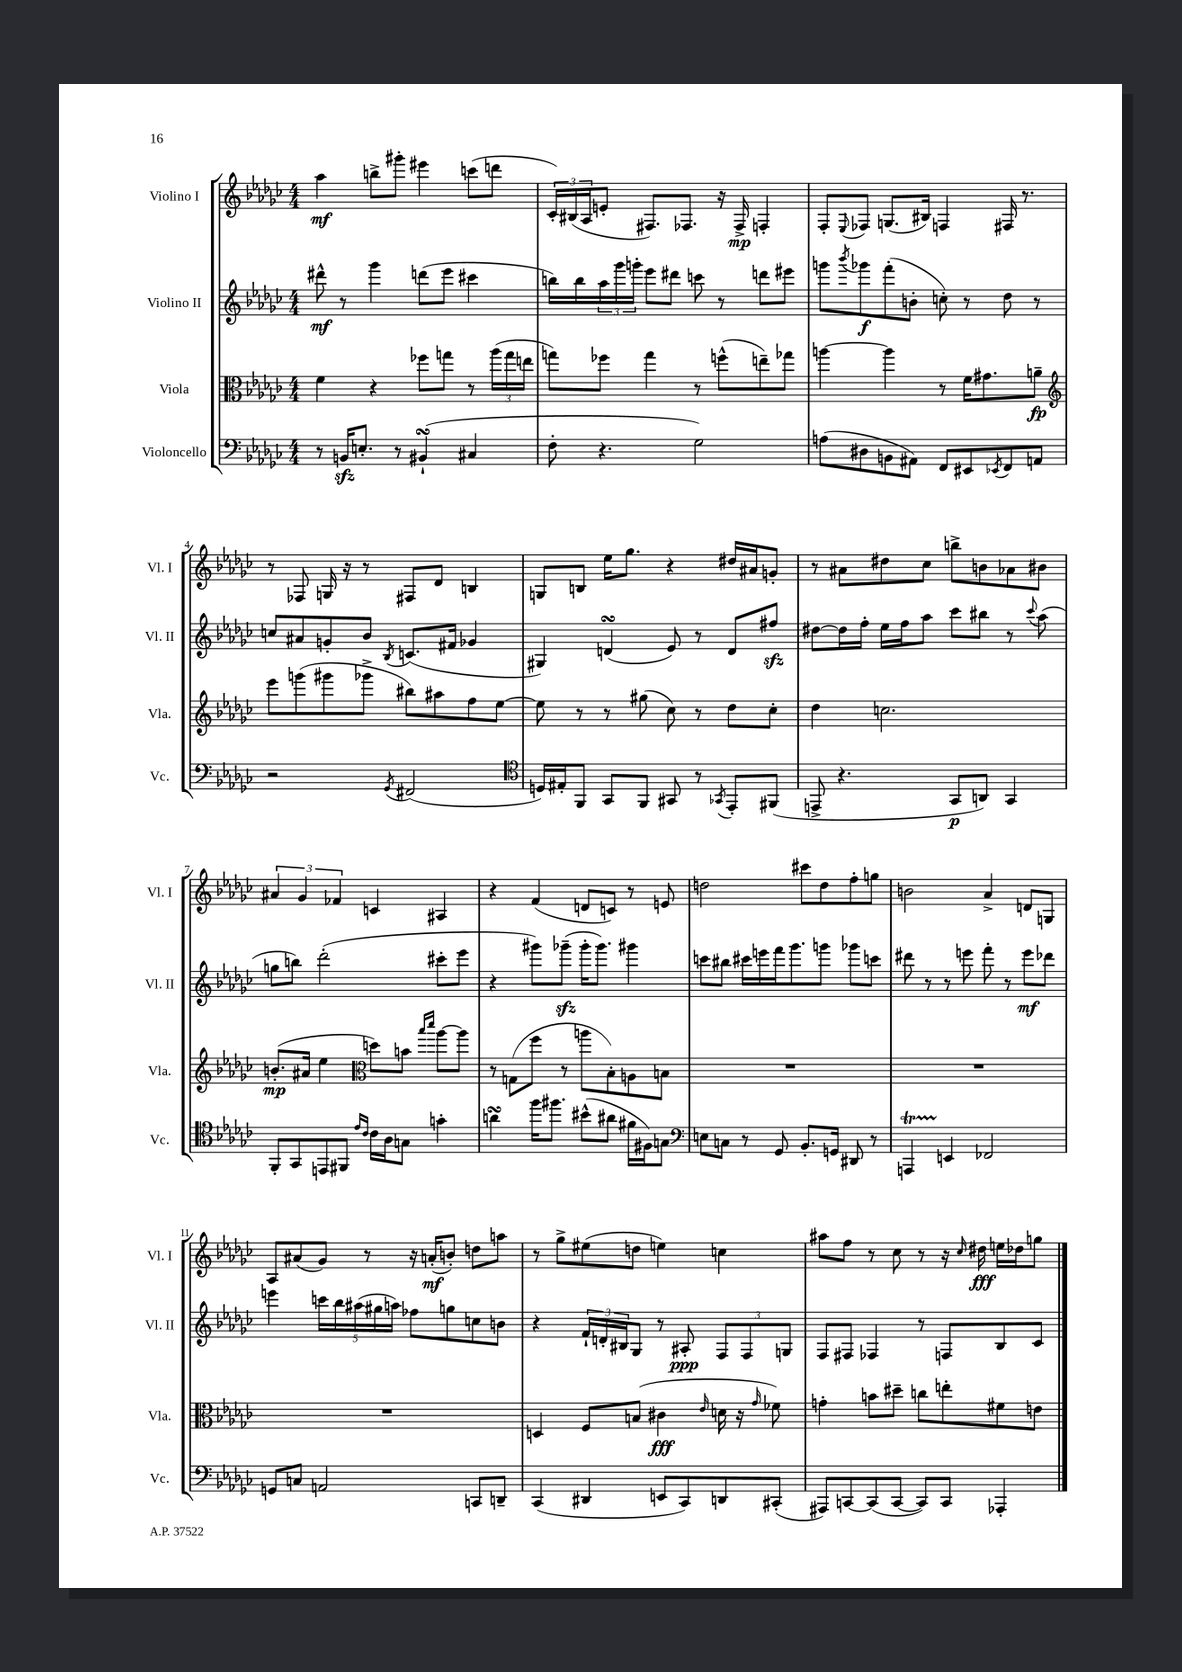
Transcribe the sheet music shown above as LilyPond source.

<<
\new StaffGroup <<
\new Staff = "s0" \with { instrumentName = "Violino I" shortInstrumentName = "Vl. I" } {
    \clef treble \key ges \major \numericTimeSignature \time 4/4
    aes''4\mf b''8-> gis'''8-. eis'''4 c'''8( d'''8 |
    \tuplet 3/2 { ces'16-.) bis16( aes16 } e'8-. fis8.) fes8. r16 fes16->\mp f4-. |
    f8-. \appoggiatura { ees8 } fes8 g8.( bis16) f4 fis16 r8. |
    r8 fes8 g16 r16 r8 fis8 des'8 b4 |
    g8 b8 ees''16 ges''8. r4 dis''16 ais'16 g'8-. |
    r8 ais'8 dis''8 ces''8 b''8-> b'8 aes'8 bis'8 |
    \tuplet 3/2 { ais'4 ges'4 fes'4 } c'4 ais4 |
    r4 f'4( d'8 c'8) r8 e'8 |
    d''2 cis'''8 d''8 f''8-. g''8 |
    b'2 aes'4-> d'8 g8 |
    aes8 ais'8( ges'8) r8 r16 a'16-.\mf( b'8-.) d''8 a''8 |
    r8 ges''8-> eis''8( d''8 e''4) c''4 |
    ais''8 f''8 r8 ces''8 r8 r16 \grace { ces''16 } dis''16\fff e''16 des''16 g''8 \bar "|." |
}
\new Staff = "s1" \with { instrumentName = "Violino II" shortInstrumentName = "Vl. II" } {
    \clef treble \key ges \major \numericTimeSignature \time 4/4
    dis'''8-^\mf r8 ges'''4 d'''8( ees'''8 cis'''4 |
    b''16) b''16 \tuplet 3/2 { aes''16 ges'''16 g'''16-. } ees'''8 dis'''8 c'''8 r8 d'''8 eis'''8 |
    g'''8 \acciaccatura { bes'''8 } ges'''8\f f'''8-.( b'8-. c''8-.) r8 des''8 r8 |
    c''8 ais'8 g'8-. bes'8 \acciaccatura { bes8 } c'8.( fis'16 ges'4 |
    gis4) d'4\turn( ees'8) r8 d'8 fis''8\sfz |
    dis''8~ dis''16 f''16-. ees''16 f''16 aes''8 ces'''8 bis''8 r8 \appoggiatura { ces'''8 } aes''8( |
    g''8 b''8) des'''2-.( cis'''8-. ees'''8 |
    r4 gis'''8) ges'''8--\sfz( ges'''16-. ges'''8.) gis'''4 |
    c'''8 bis''8 cis'''16 e'''16 f'''16 ges'''8. g'''8 ges'''8 c'''8 |
    dis'''8 r8 r8 e'''8 f'''8-. r8 e'''8\mf des'''8 |
    e'''4 \tuplet 5/4 { c'''16 bes''16 ais''16( gis''16 a''16) } fes''8 g''8 c''8 b'8 |
    r4 \tuplet 3/2 { f'16-! d'16-. bis16 } ges8 r8 ais8-.\ppp \tuplet 3/2 { f8 f8 g8 } |
    f8 fis8 fes4 r8 f8 bes8 ces'8 \bar "|." |
}
\new Staff = "s2" \with { instrumentName = "Viola" shortInstrumentName = "Vla." } {
    \clef alto \key ges \major \numericTimeSignature \time 4/4
    f'4 r4 fes''8 g''8 r8 \tuplet 3/2 { aes''16( g''16 e''16 } |
    g''8) fes''8 g''4 r8 f''8-^( e''8--) ges''8 |
    a''4~ a''4 r8 f'16 gis'8. a'8--\fp |
    \clef treble ees'''8 g'''8( gis'''8 ges'''8-> bis''8) ais''8 f''8 ees''8~ |
    ees''8 r8 r8 gis''8( ces''8) r8 des''8 ces''8-. |
    des''4 c''2. |
    b'8.-.\mp( ais'16 ees''4 \clef alto d''8) b'8 \grace { bes''16 des'''16 } aes''8~ aes''8 |
    r8 g8( f''8 r8 a''8 bes8-.) a8 b8 |
    R1 |
    R1 |
    R1 |
    d4 f8 b8( cis'4\fff \grace { ees'16 } d'16 r16 \grace { ges'16 } fes'8) |
    g'4-. b'8 dis''8-- c''8 e''8-. fis'8 e'8 \bar "|." |
}
\new Staff = "s3" \with { instrumentName = "Violoncello" shortInstrumentName = "Vc." } {
    \clef bass \key ges \major \numericTimeSignature \time 4/4
    r8 b,16\sfz e8.-. r8 bis,4-!\turn( cis4 |
    f8-. r4. ges2) |
    a8( dis8 b,8 ais,8) f,8 eis,8 \acciaccatura { ees,8 } f,8 a,8 |
    r2 \acciaccatura { ges,8 } fis,2( |
    \clef tenor d16) eis16-. f,8 ges,8 f,8 gis,8 r8 \acciaccatura { ges,8 } ees,8-. fis,8( |
    e,8-> r4. ges,8\p a,8) ges,4 |
    f,8-. ges,8 e,8 fis,8 \grace { ees'16 ces'16 } ces'16 aes16 g8 g'4-. |
    a'4\turn f''16 fis''8. bis'8-^( ais'8 fis'16 fis16) g8 |
    \clef bass e8 c8 r8 ges,8 bes,8.-. g,16 dis,8 r8 |
    a,,4\startTrillSpan e,4\stopTrillSpan fes,2 |
    g,8 c8 a,2 c,8 d,8-- |
    ces,4( dis,4 e,8 ces,8) d,8 cis,8-.( |
    ais,,8) c,8~ c,8( c,8~ c,8) c,8 aes,,4-. \bar "|." |
}
>>
>>
